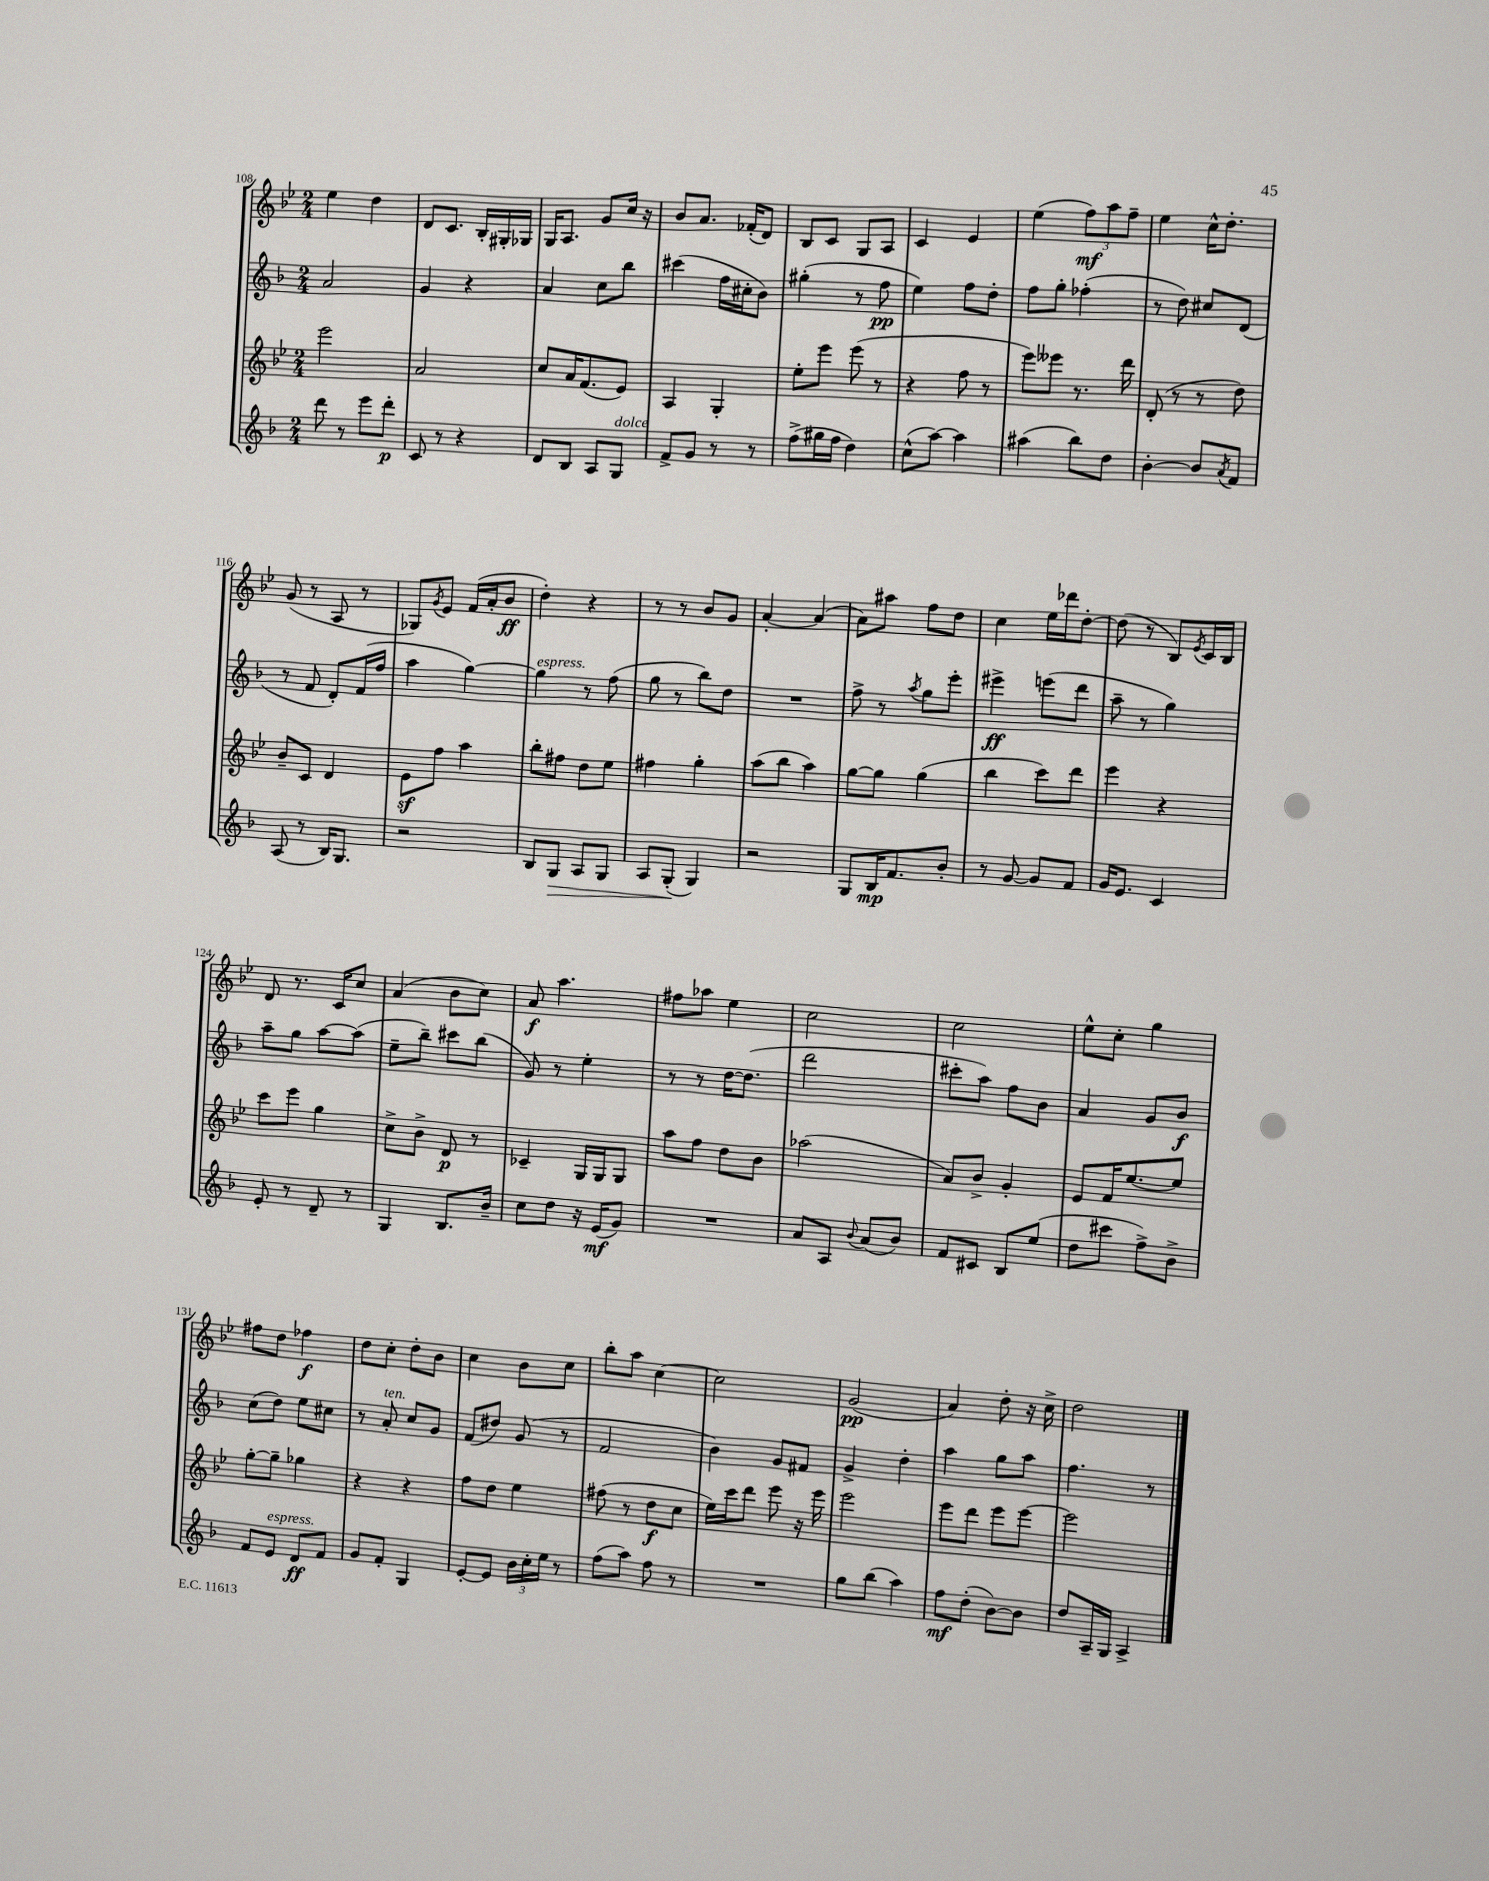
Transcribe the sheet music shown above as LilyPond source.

<<
\new StaffGroup <<
\new Staff = "s0" {
    \clef treble \key bes \major \numericTimeSignature \time 2/4
    ees''4 d''4 |
    d'8 c'8. bes16-. gis16-. ges16 |
    g16 a8. g'8 c''16 r16 |
    bes'8 a'8. fes'16-.( d'8) |
    bes8 c'8 g8 a8 |
    c'4 ees'4 |
    ees''4( \tuplet 3/2 { f''8\mf) a''8 f''8-- } |
    ees''4 c''16-^ d''8.-. |
    g'8( r8 a8 r8 |
    ges8) \acciaccatura { g'8 } ees'8 f'16( a'16-. bes'8\ff |
    d''4-.) r4 |
    r8 r8 bes'8 g'8 |
    a'4~-. a'4( |
    a'8) ais''8 f''8 d''8 |
    c''4 ees''16 des'''16 d''8~-. |
    d''8( r8 bes8) \acciaccatura { ees'8 } c'16 bes16 |
    d'8 r8. c'16 c''8 |
    a'4( bes'8 c''8) |
    a'8\f a''4. |
    fis''8 aes''8 ees''4 |
    c''2 |
    c''2 |
    ees''8-^ c''8-. g''4 |
    fis''8 d''8 fes''4\f |
    d''8 c''8-. d''8-. bes'8 |
    c''4 bes'8 c''8 |
    bes''8-. a''8 c''4~ |
    c''2 |
    g'2\pp( |
    a'4) d''8-. r16 c''16-> |
    d''2 \bar "|." |
}
\new Staff = "s1" {
    \clef treble \key f \major \numericTimeSignature \time 2/4
    a'2 |
    g'4 r4 |
    a'4 c''8 bes''8 |
    cis'''4( f''16 cis''16-. bes'8) |
    gis''4-.( r8 f''8\pp |
    e''4) f''8 d''8-. |
    f''8 g''8-. fes''4-.( |
    r8 d''8) cis''8 d'8( |
    r8 f'8 d'8-.) f'16( f''16 |
    a''4 g''4~) |
    g''4^\markup { \italic "espress." } r8 f''8( |
    g''8 r8 bes''8) d''8 |
    R2 |
    f''8-> r8 \acciaccatura { a''8 } g''8 e'''8-. |
    eis'''4->\ff e'''8( d'''8 |
    a''8-- r8 g''4) |
    a''8-- g''8 a''8~ a''8( |
    e''8-- bes''8--) cis'''8 bes''8( |
    g'8) r8 e''4-. |
    r8 r8 d''16~ d''8.( |
    d'''2 |
    cis'''8-. a''8) f''8 bes'8 |
    a'4 g'8 bes'8\f |
    c''8( d''8) e''8 cis''8 |
    r8 a'8-.^\markup { \italic "ten." } c''8 g'8 |
    f'8( dis''8) g'8( r8 |
    f'2 |
    bes'4) g'8 fis'8 |
    g'4-> d''4-. |
    a''4 g''8 a''8 |
    f''4. r8 \bar "|." |
}
\new Staff = "s2" {
    \clef treble \key bes \major \numericTimeSignature \time 2/4
    ees'''2 |
    a'2 |
    c''8 a'16 f'8.( ees'8) |
    a4 g4-. |
    ees''8-. ees'''8 ees'''8( r8 |
    r4 f''8 r8 |
    ees'''8) eeses'''8 r8. d'''16 |
    d'8-.( r8 r8 d''8) |
    bes'8-- c'8 d'4 |
    ees'8\sf f''8 a''4 |
    bes''8-. fis''8 d''8 ees''8 |
    fis''4 g''4-. |
    a''8( bes''8 a''4) |
    g''8~ g''8 g''4( |
    bes''4 c'''8) d'''8 |
    ees'''4 r4 |
    c'''8 ees'''8 g''4 |
    c''8-> bes'8-> d'8\p r8 |
    ces'4-- g16 g16 g8 |
    a''8 f''8 d''8 bes'8 |
    aes''2( |
    a'8) bes'8-> g'4-. |
    ees'8 f'16 ees''8.~ ees''8 |
    g''8~-. g''8-- ges''4 |
    r4 r4 |
    f''8 d''8 ees''4 |
    fis''8( r8 d''8\f c''8 |
    ees''16) c'''16 d'''8 ees'''8 r16 ees'''16 |
    ees'''2 |
    ees'''8 d'''8 ees'''8 ees'''8~ |
    ees'''2 \bar "|." |
}
\new Staff = "s3" {
    \clef treble \key f \major \numericTimeSignature \time 2/4
    d'''8 r8 e'''8 d'''8-.\p |
    c'8 r8 r4 |
    d'8 bes8 a8 g8^\markup { \italic "dolce" } |
    f'8-> g'8 r8 r8 |
    f''8->( gis''16 f''16 d''4) |
    c''8-^( a''8~) a''4 |
    ais''4( bes''8) d''8 |
    bes'4~-. bes'8 \acciaccatura { a'8 } f'8 |
    a8( r8 bes16) g8. |
    r2 |
    bes8 g8\> a8 g8 |
    a8 g8-.\!( g4) |
    r2 |
    g8 bes16\mp f'8. bes'8-. |
    r8 g'8~ g'8 f'8 |
    g'16 e'8. c'4 |
    e'8-. r8 d'8-- r8 |
    g4 bes8. bes'16-- |
    c''8 d''8 r16 e'16\mf( g'8) |
    R2 |
    a'8 a8 \appoggiatura { bes'8 } a'8( bes'8) |
    f'8 cis'8 bes8 e''8( |
    d''8 cis'''8 f''8->) bes'8-> |
    f'8 e'8^\markup { \italic "espress." } d'8\ff f'8 |
    g'8 f'8-. g4 |
    e'8~-. e'8 \tuplet 3/2 { bes'16 c''16-. e''16 } r8 |
    f''8( a''8) f''8 r8 |
    R2 |
    g''8 bes''8( a''4) |
    f''8\mf d''8-.( bes'8~) bes'8 |
    d''8 a16-- g16 a4-> \bar "|." |
}
>>
>>
\layout { \context { \Score currentBarNumber = #108 } }
